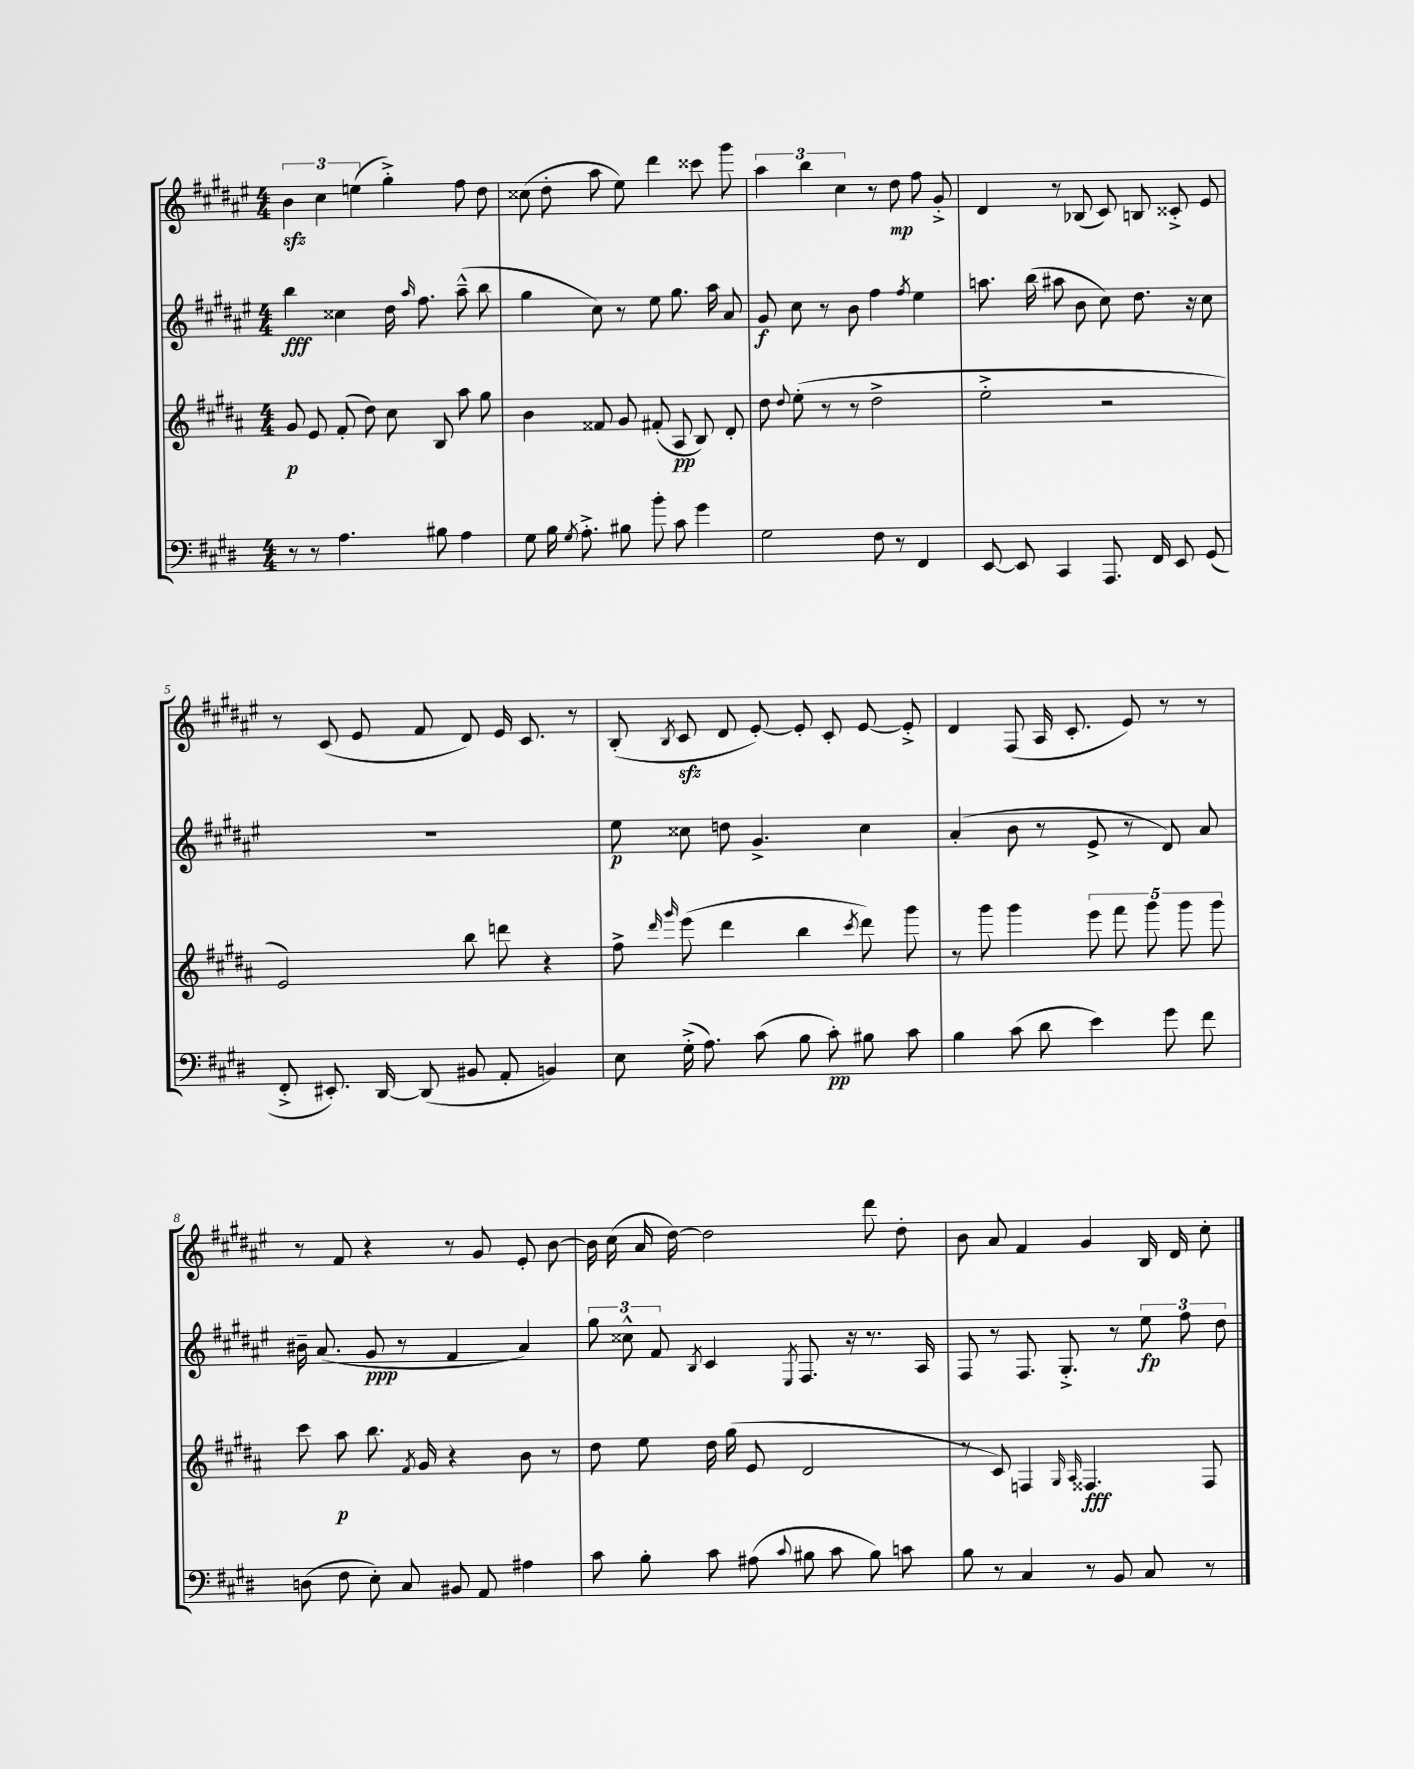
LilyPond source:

<<
\new StaffGroup <<
\new Staff = "s0" {
    \clef treble \key fis \major \numericTimeSignature \time 4/4
    \autoBeamOff \tuplet 3/2 { b'4\sfz cis''4 e''4( } gis''4-.->) fis''8 dis''8 |
    cisis''8( dis''8-. ais''8 eis''8) dis'''4 cisis'''8 gis'''8 |
    \tuplet 3/2 { ais''4 b''4 cis''4 } r8 dis''8\mp fis''8 gis'8-.-> |
    dis'4 r8 bes8( cis'8) b8 cisis'8-.-> eis'8 |
    r8 cis'8( eis'8 fis'8 dis'8) eis'16 cis'8. r8 |
    b8-.( \acciaccatura { b8 } cis'8\sfz dis'8 eis'8~-.) eis'8-. cis'8-. eis'8~ eis'8-.-> |
    dis'4 fis8( ais16 cis'8.-. eis'8) r8 r8 |
    r8 fis'8 r4 r8 gis'8 eis'8-. b'8~ |
    b'16 cis''16( ais'16 dis''16~) dis''2 dis'''8 dis''8-. |
    b'8 ais'8 fis'4 gis'4 b16 dis'16 cis''8-. \bar "|." |
}
\new Staff = "s1" {
    \clef treble \key fis \major \numericTimeSignature \time 4/4
    \autoBeamOff b''4\fff cisis''4 dis''16 \grace { ais''16 } fis''8. ais''8---^( b''8 |
    gis''4 cis''8) r8 eis''8 gis''8. ais''16 ais'8 |
    gis'8\f cis''8 r8 b'8 fis''4 \acciaccatura { fis''8 } eis''4 |
    a''8. b''16( ais''8 b'8 cis''8) dis''8. r16 cis''8 |
    R1 |
    eis''8\p cisis''8 d''8 gis'4.-> cisis''4 |
    ais'4-.( b'8 r8 eis'8-> r8 dis'8) ais'8 |
    bis'16-- ais'8.( gis'8\ppp r8 fis'4 ais'4) |
    \tuplet 3/2 { gis''8 cisis''8-^ fis'8 } \acciaccatura { b8 } cis'4 \acciaccatura { eis8 } fis8. r16 r8. ais16 |
    fis8 r8 fis8. gis8.-.-> r8 \tuplet 3/2 { eis''8\fp fis''8 dis''8 } \bar "|." |
}
\new Staff = "s2" {
    \clef treble \key b \major \numericTimeSignature \time 4/4
    \autoBeamOff gis'8\p e'8 fis'8-.( dis''8) cis''8 b8 ais''8 gis''8 |
    b'4 fisis'8 gis'8 fis'8-.( ais8\pp b8) dis'8-. |
    dis''8 \appoggiatura { dis''8 } e''8-.( r8 r8 dis''2-> |
    e''2-.-> r2 |
    e'2) b''8 d'''8 r4 |
    fis''8-> \grace { dis'''16 gis'''16 } e'''8( dis'''4 b''4 \acciaccatura { cis'''8 } dis'''8) gis'''8 |
    r8 gis'''8 gis'''4 \tuplet 5/4 { e'''8 fis'''8 gis'''8 gis'''8 gis'''8 } |
    cis'''8 ais''8\p b''8. \acciaccatura { fis'8 } gis'16 r4 b'8 r8 |
    dis''8 e''8 dis''16 gis''16( e'8 dis'2 |
    r8 cis'8) f4 \grace { gis16 ais16 } fisis4.\fff fisis8 \bar "|." |
}
\new Staff = "s3" {
    \clef bass \key e \major \numericTimeSignature \time 4/4
    \autoBeamOff r8 r8 a4. bis8 a4 |
    gis8 b16 \acciaccatura { gis8 } a8.-.-> bis8 b'8-. cis'8 gis'4 |
    gis2 fis8 r8 fis,4 |
    e,8~ e,8 cis,4 a,,8. fis,16 e,8 gis,8( |
    fis,8-.-> eis,8.-.) dis,16~ dis,8( bis,8 a,8-. b,4) |
    e8 gis16-.->( a8.) cis'8( b8 cis'8-.\pp) bis8 cis'8 |
    b4 cis'8( dis'8 e'4) gis'8 fis'8 |
    d8( fis8 e8-.) cis8 bis,8 a,8 ais4 |
    cis'8 b8-. cis'8 ais8( \appoggiatura { cis'8 } bis8 cis'8 bis8) c'8 |
    b8 r8 cis4 r8 b,8 cis8 r8 \bar "|." |
}
>>
>>
